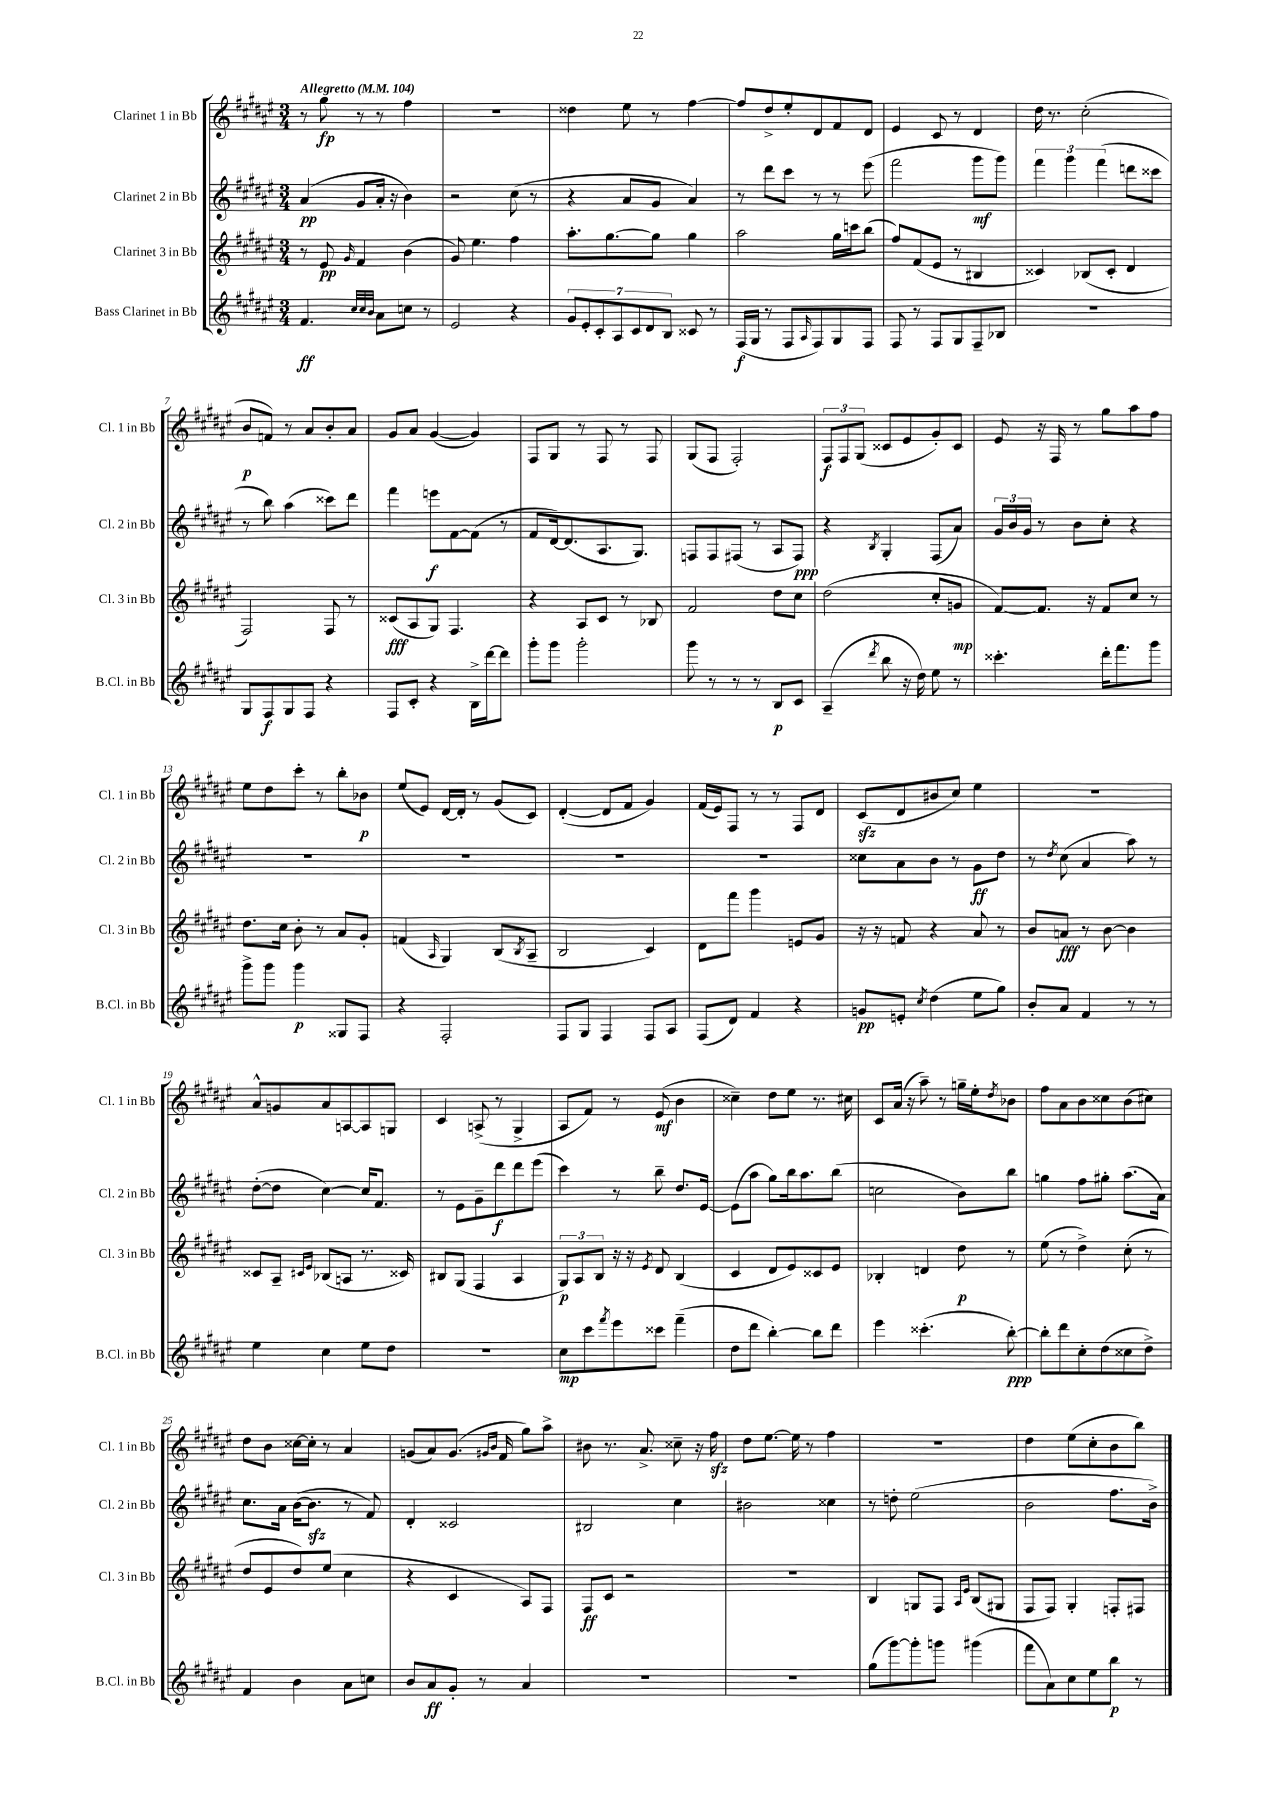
<<
\new StaffGroup <<
\new Staff = "s0" \with { instrumentName = "Clarinet 1 in Bb" shortInstrumentName = "Cl. 1 in Bb" } {
    \clef treble \key fis \major \numericTimeSignature \time 3/4 \tempo "Allegretto" 4 = 104
    r8 gis''8\fp r8 r8 fis''4 |
    R2. |
    disis''4 eis''8 r8 fis''4~ |
    fis''8 dis''8-> eis''8-. dis'8 fis'8 dis'8 |
    eis'4 cis'8 r8 dis'4 |
    dis''16 r8. cis''2-.( |
    b'8\p f'8) r8 ais'8 b'8-. ais'8 |
    gis'8 ais'8 gis'4~( gis'4) |
    fis8 gis8 r8 fis8 r8 fis8 |
    gis8( fis8 fis2-.) |
    \tuplet 3/2 { fis8\f fis8 gis8( } cisis'8 eis'8 gis'8-.) cisis'8 |
    eis'8 r16 fis16 r8 gis''8 ais''8 fis''8 |
    eis''8 dis''8 cis'''8-. r8 b''8-. bes'8\p |
    eis''8( eis'8) dis'16~ dis'16-. r8 gis'8( cis'8) |
    dis'4~-.( dis'8 fis'8 gis'4) |
    fis'16( eis'16) fis8 r8 r8 fis8 dis'8 |
    cis'8\sfz( dis'8 bis'8 cis''8) eis''4 |
    r2. |
    ais'8-^ g'8 ais'8 a8~ a8 g8 |
    cis'4 a8->( r8 gis4-> |
    ais8 fis'8) r8 eis'8\mf( b'4 |
    cisis''4--) dis''8 eis''8 r8. cis''16 |
    cis'8 ais'16( r16 ais''8--) r8 g''16-- eis''16-. \acciaccatura { dis''8 } bes'8 |
    fis''8 ais'8 b'8 cisis''8 b'8( cis''8) |
    dis''8 b'8 cisis''16~ cisis''16-. r8 ais'4 |
    g'8( ais'8) g'8.( \grace { gis'16 b'16 } fis'16 gis''8) ais''8-> |
    bis'8 r8. ais'8.-> cisis''8-- r16 fis''16\sfz |
    dis''8 eis''8.~ eis''16 r8 fis''4 |
    R2. |
    dis''4 eis''8( cis''8-. b'8 b''8) \bar "|." |
}
\new Staff = "s1" \with { instrumentName = "Clarinet 2 in Bb" shortInstrumentName = "Cl. 2 in Bb" } {
    \clef treble \key fis \major \numericTimeSignature \time 3/4
    ais'4\pp( gis'8 ais'16-. r16 b'4) |
    r2 cis''8( r8 |
    r4 ais'8 gis'8 ais'4) |
    r8 dis'''8 cis'''8 r8 r8 eis'''8( |
    fis'''2 gis'''8\mf gis'''8) |
    \tuplet 3/2 { fis'''4 gis'''4 fis'''4( } d'''8 cisis'''8 |
    r8 b''8) ais''4( cisis'''8) dis'''8 |
    fis'''4 e'''8\f fis'8~ fis'8( r8 |
    fis'8 dis'16~) dis'8.( ais8. gis8.) |
    f8 f8 fis8( r8 ais8 fis8\ppp) |
    r4 \acciaccatura { b8 } gis4-. fis8( ais'8) |
    \tuplet 3/2 { gis'16 b'16 gis'16 } r8 b'8 cis''8-. r4 |
    R2. |
    R2. |
    R2. |
    R2. |
    cisis''8 ais'8 b'8 r8 gis'8\ff dis''8 |
    r8 \acciaccatura { dis''8 } cis''8( ais'4 ais''8) r8 |
    dis''8~-.( dis''8 cis''4~) cis''16 fis'8. |
    r8 eis'8 gis'8-- dis'''8\f dis'''8 eis'''8( |
    cis'''4) r8 b''8-- dis''8. eis'16~ |
    eis'8( ais''8 gis''8) b''16 ais''8. b''8( |
    c''2 b'8) b''8 |
    g''4 fis''8 gis''8-. ais''8.( ais'16) |
    cis''8. ais'16 b'16~( b'8.\sfz r8 fis'8) |
    dis'4-. cisis'2 |
    bis2 cis''4 |
    bis'2 cisis''4 |
    r8 d''8-. eis''2( |
    b'2 fis''8. b'16->) \bar "|." |
}
\new Staff = "s2" \with { instrumentName = "Clarinet 3 in Bb" shortInstrumentName = "Cl. 3 in Bb" } {
    \clef treble \key fis \major \numericTimeSignature \time 3/4
    r8 eis'8\pp \grace { gis'16 } fis'4 b'4( |
    gis'8) eis''4. fis''4 |
    ais''8.-. gis''8.~ gis''8 gis''4 |
    ais''2 gis''16 c'''16 b''8( |
    fis''8) fis'8( eis'8 r8 bis4 |
    cisis'4) bes8( cisis'8-. dis'4 |
    fis2) fis8 r8 |
    cisis'8\fff( ais8 gis8) fis4. |
    r4 ais8 cis'8 r8 bes8 |
    fis'2 dis''8 cis''8 |
    dis''2( cis''8-. g'8\mp |
    fis'8~) fis'8. r16 fis'8 cis''8 r8 |
    dis''8. cis''16 b'8-. r8 ais'8 gis'8-. |
    f'4( \grace { ais16 } gis4) b8( \acciaccatura { b8 } ais8-- |
    b2 cis'4) |
    dis'8 fis'''8 gis'''4 e'8 gis'8 |
    r16 r16 f'8 r4 ais'8 r8 |
    b'8 a'8\fff r8 b'8~ b'4 |
    cisis'8 ais8-- \grace { cis'16 eis'16 } bes8( a8 r8. cisis'16) |
    bis8 gis8( fis4 ais4 |
    \tuplet 3/2 { gis8\p) ais8 b8 } r16 r16 \acciaccatura { eis'8 } dis'8 b4( |
    cis'4 dis'8 eis'8) cisis'8 eis'8 |
    bes4-. d'4 dis''8\p r8 |
    eis''8( r8 dis''4->) cis''8-.( r8 |
    dis''8 eis'8 dis''8) eis''8( cis''4 |
    r4 cis'4 ais8) fis8 |
    fis8\ff cis'8 r2 |
    R2. |
    b4 g8 fis8 \grace { ais16 eis'16 } b8( gis8 |
    fis8 fis8) gis4-. f8-. fis8 \bar "|." |
}
\new Staff = "s3" \with { instrumentName = "Bass Clarinet in Bb" shortInstrumentName = "B.Cl. in Bb" } {
    \clef treble \key fis \major \numericTimeSignature \time 3/4
    fis'4.\ff \grace { cis''32 cis''32 b'32 } ais'8 c''8 r8 |
    eis'2 r4 |
    \tuplet 7/4 { gis'8 eis'8-. cis'8-. ais8 cis'8 dis'8 b8 } cisis'8 r8 |
    fis16\f( gis16 r8 fis8 \grace { ais16 } fis8) gis8 fis8 |
    fis8 r8 fis8 gis8 fis8-- bes8 |
    R2. |
    gis8 fis8\f gis8 fis8 r4 |
    fis8 cis'8-. r4 b16-> dis'''16~ dis'''8 |
    gis'''8-. gis'''8 gis'''2-. |
    gis'''8 r8 r8 r8 b8\p cis'8 |
    ais4--( \acciaccatura { dis'''8 } b''8 r16 dis''16) eis''8 r8 |
    cisis'''4.-. dis'''16-. fis'''8. gis'''8 |
    gis'''8-> gis'''8 gis'''4\p gisis8 fis8 |
    r4 fis2-. |
    fis8 gis8 fis4 fis8 ais8 |
    fis8( dis'8) fis'4 r4 |
    g'8\pp e'8-. \acciaccatura { cis''8 } dis''4( eis''8 gis''8) |
    b'8-. ais'8 fis'4 r8 r8 |
    eis''4 cis''4 eis''8 dis''8 |
    R2. |
    cis''8\mp cis'''8 \acciaccatura { fis'''8 } eis'''8 cisis'''8 fis'''4--( |
    dis''8 dis'''8 b''4~-.) b''8 dis'''8 |
    eis'''4 cisis'''4.-.( b''8~-.\ppp) |
    b''8-. dis'''8 cis''8-. dis''8( cisis''8 dis''8->) |
    fis'4 b'4 ais'8 c''8 |
    b'8 ais'8\ff gis'8-. r8 ais'4 |
    R2. |
    R2. |
    gis''8( gis'''8~) gis'''8-. g'''8 gis'''4( |
    fis'''8 ais'8) cis''8 eis''8 b''8\p r8 \bar "|." |
}
>>
>>
